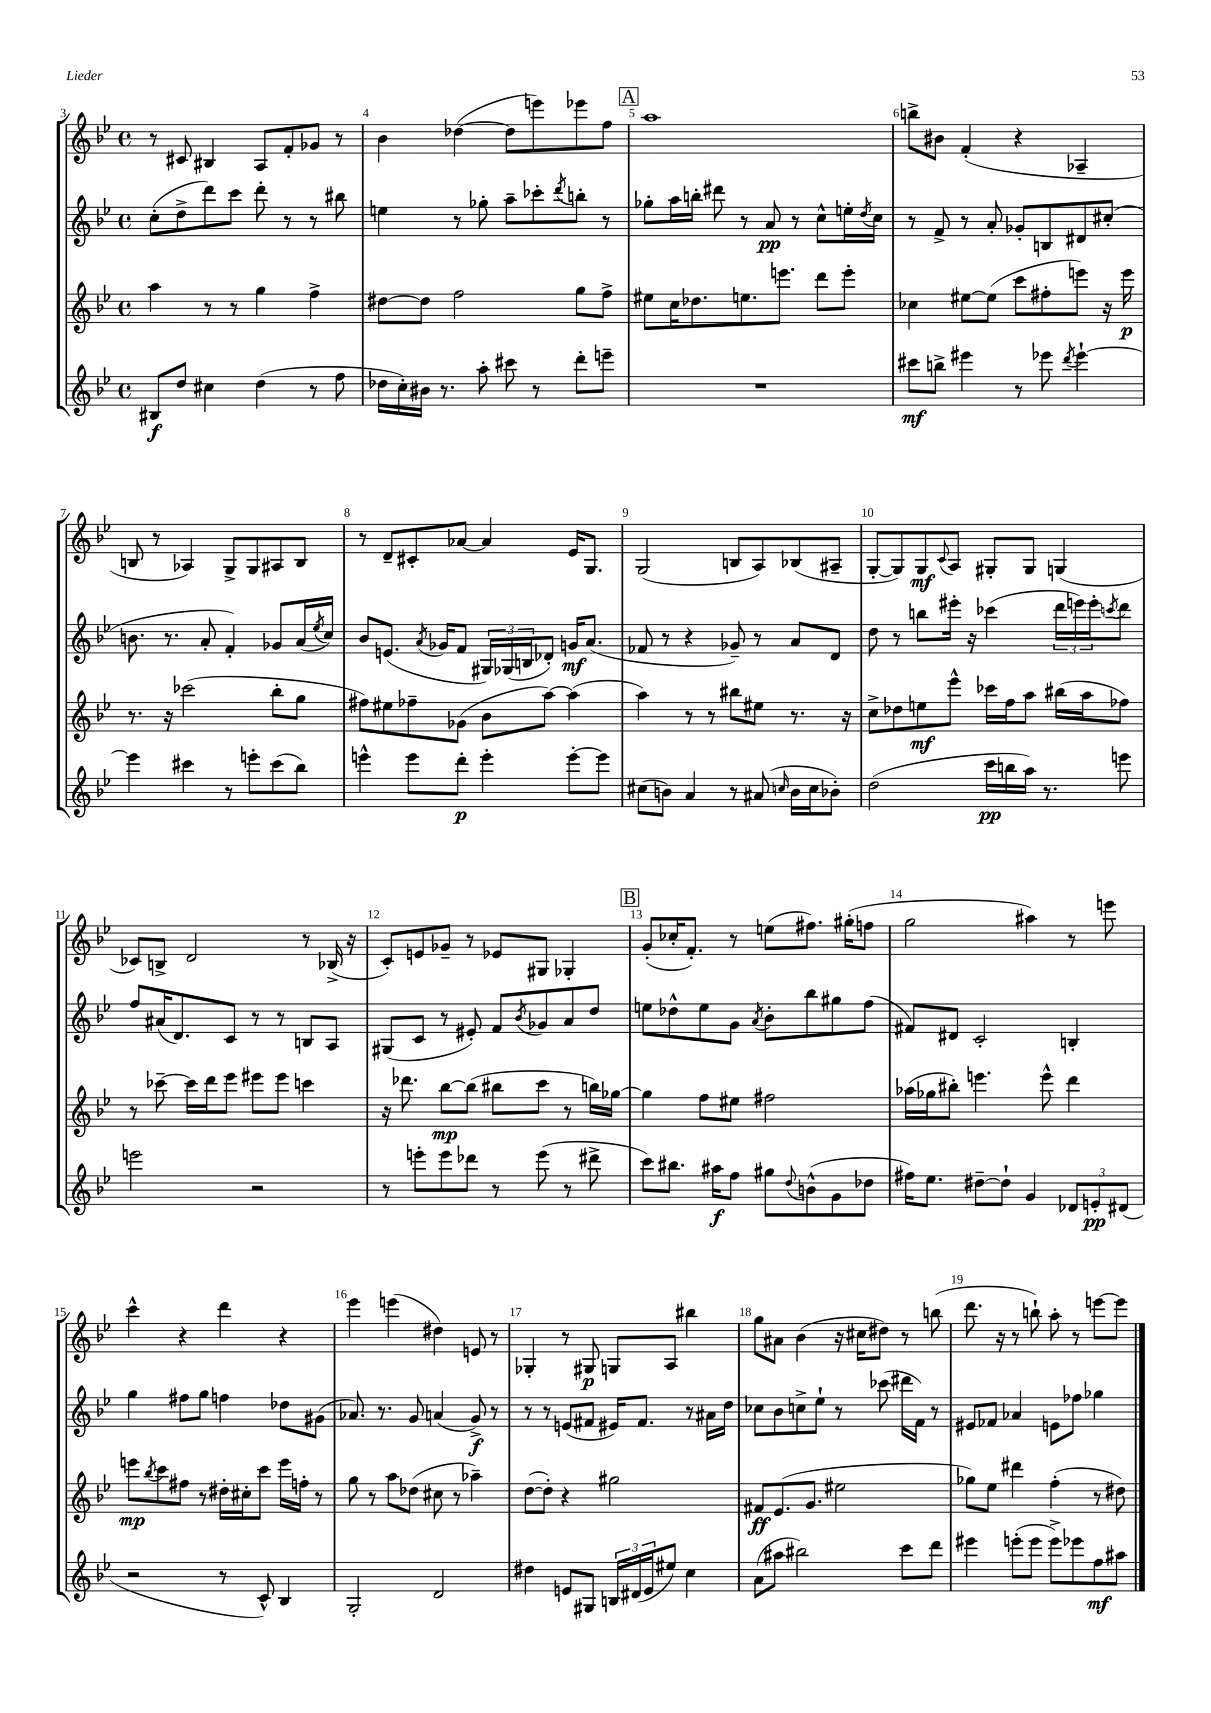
<<
\new StaffGroup <<
\new Staff = "s0" {
    \clef treble \key bes \major \defaultTimeSignature \time 4/4
    r8 cis'8 bis4 a8 f'8-. ges'8 r8 |
    bes'4 des''4~( des''8 e'''8) ees'''8 f''8 |
    \mark \markup { \box "A" } a''1 |
    b''8-> bis'8 f'4-.( r4 aes4-- |
    b8 r8 aes4) g8-> g8 ais8 b8 |
    r8 d'8-- cis'8-. aes'8~ aes'4 ees'16 g8. |
    g2( b8 a8) bes8( ais8-- |
    g8~-. g8) g8\mf \appoggiatura { c'8 } a8 gis8-. gis8 g4( |
    ces'8) b8-> d'2 r8 bes16->( r16 |
    c'8-.) e'8 ges'8-- r8 ees'8 gis8 ges4-. |
    \mark \markup { \box "B" } g'8-.( ces''16-. f'8.-.) r8 e''8( fis''8.) gis''16-.( f''8 |
    g''2 ais''4) r8 e'''8 |
    c'''4-^ r4 d'''4 r4 |
    ees'''4 e'''4( dis''4) e'8 r8 |
    ges4-. r8 gis8\p g8 a8 bis''4 |
    g''8 ais'8 bes'4( r16 cis''16 dis''8) r8 b''8( |
    d'''8. r16 r8 b''8-!) a''8-. r8 e'''8~ e'''8 \bar "|." |
}
\new Staff = "s1" {
    \clef treble \key bes \major \defaultTimeSignature \time 4/4
    c''8-.( d''8-> d'''8) c'''8 d'''8-. r8 r8 bis''8 |
    e''4 r8 ges''8-. a''8-- ces'''8-. \acciaccatura { d'''8 } b''8-. r8 |
    \mark \markup { \box "A" } ges''8-. a''16 b''16-. dis'''8 r8 a'8\pp r8 c''8-^ e''16-. \acciaccatura { d''8 } c''16 |
    r8 f'8-> r8 a'8-. ges'8-. b8 dis'8 cis''8-.( |
    b'8. r8. a'8-. f'4-.) ges'8 a'16( \acciaccatura { ees''8 } c''16) |
    bes'8 e'8.( \acciaccatura { a'8 } ges'16 f'8 \tuplet 3/2 { gis16) ges16( b16 } des'8-.) g'16\mf a'8.( |
    fes'8 r8 r4 ges'8--) r8 a'8 d'8 |
    d''8 r8 b''8 eis'''16-. r16 ces'''4( \tuplet 3/2 { d'''16 e'''16) e'''16-. } \acciaccatura { c'''8 } d'''8 |
    f''8 ais'16( d'8.) c'8 r8 r8 b8 a8 |
    gis8( c'8 r8 eis'8-.) f'8 \acciaccatura { bes'8 } ges'8 a'8 d''8 |
    \mark \markup { \box "B" } e''8 des''8-^ e''8 g'8 \acciaccatura { a'8 } bes'8-. bes''8 gis''8 f''8( |
    fis'8) dis'8 c'2-. b4-. |
    g''4 fis''8 g''8 f''4 des''8 gis'8( |
    aes'8.) r8. g'8 a'4( g'8->\f) r8 |
    r8 r8 e'8( fis'8 eis'16) fis'8. r8 ais'16 d''16 |
    ces''8 bes'8 c''8-> ees''8-! r8 ces'''8( dis'''16 f'16) r8 |
    eis'8 fes'8 aes'4 e'8 fes''8 ges''4 \bar "|." |
}
\new Staff = "s2" {
    \clef treble \key bes \major \defaultTimeSignature \time 4/4
    a''4 r8 r8 g''4 f''4-> |
    dis''8~ dis''8 f''2 g''8 f''8-> |
    \mark \markup { \box "A" } eis''8 c''16 des''8. e''8. e'''8. d'''8 e'''8-. |
    ces''4 eis''8~ eis''8( c'''8 fis''8-. e'''8) r16 e'''16\p |
    r8. r16 ces'''2( bes''8-. g''8 |
    fis''8) eis''8 fes''8-- ges'8( bes'8 a''8~) a''4( |
    a''4) r8 r8 bis''8 eis''8 r8. r16 |
    c''8-> des''8 e''8\mf ees'''8-^ ces'''16 f''16 a''8 bis''16( a''16 fes''8) |
    r8 ces'''8~-- ces'''16 d'''16 ees'''8 eis'''8 eis'''8 c'''4 |
    r16 des'''8. bes''8~\mp bes''8( bis''8 c'''8 r8 b''16) ges''16~ |
    \mark \markup { \box "B" } ges''4 f''8 eis''8 fis''2 |
    aes''16( ges''16 bis''8-.) e'''4. e'''8-^ d'''4 |
    e'''8\mp \acciaccatura { bes''8 } c'''8 fis''8 r8 dis''16-. cis''16-. c'''8 e'''16 f''16-. r8 |
    g''8 r8 a''8 des''8( cis''8 r8 aes''4--) |
    d''8~( d''8-.) r4 gis''2 |
    fis'8\ff ees'8.( g'8. eis''2 |
    ges''8) ees''8 dis'''4 f''4-.( r8 dis''8) \bar "|." |
}
\new Staff = "s3" {
    \clef treble \key bes \major \defaultTimeSignature \time 4/4
    bis8\f d''8 cis''4 d''4( r8 f''8 |
    des''16 c''16-.) bis'16 r8. a''8-. cis'''8 r8 d'''8-. e'''8-- |
    \mark \markup { \box "A" } R1 |
    cis'''8\mf b''8-> eis'''4 r8 ees'''8 \acciaccatura { d'''8 } ees'''4~-! |
    ees'''4 cis'''4 r8 e'''8-. cis'''8( bes''8) |
    e'''4-^ e'''8 d'''8-.\p e'''4-. e'''8~-. e'''8 |
    cis''8( b'8) a'4 r8 ais'8( \grace { c''16 } b'16 c''16 bes'8-.) |
    d''2( c'''16\pp b''16 a''16) r8. e'''8 |
    e'''2 r2 |
    r8 e'''8-. e'''8 des'''8 r8 e'''8( r8 dis'''8-> |
    \mark \markup { \box "B" } c'''8) bis''8. ais''16\f f''8 gis''8 \appoggiatura { d''8 } b'8-^( g'8 des''8 |
    fis''16) ees''8. dis''8~-- dis''8-! g'4 \tuplet 3/2 { des'8 e'8-.\pp dis'8( } |
    r2 r8 c'8-^) bes4 |
    g2-. d'2 |
    dis''4 e'8 gis8 \tuplet 3/2 { b16 dis'16( e'16 } eis''8) c''4 |
    a'8( ais''8 bis''2) c'''8 d'''8 |
    eis'''4 e'''8-.( e'''8 e'''8->) ees'''8 f''8\mf ais''8 \bar "|." |
}
>>
>>
\layout { \context { \Score currentBarNumber = #3 \override BarNumber.break-visibility = ##(#f #t #t) barNumberVisibility = #all-bar-numbers-visible } }
